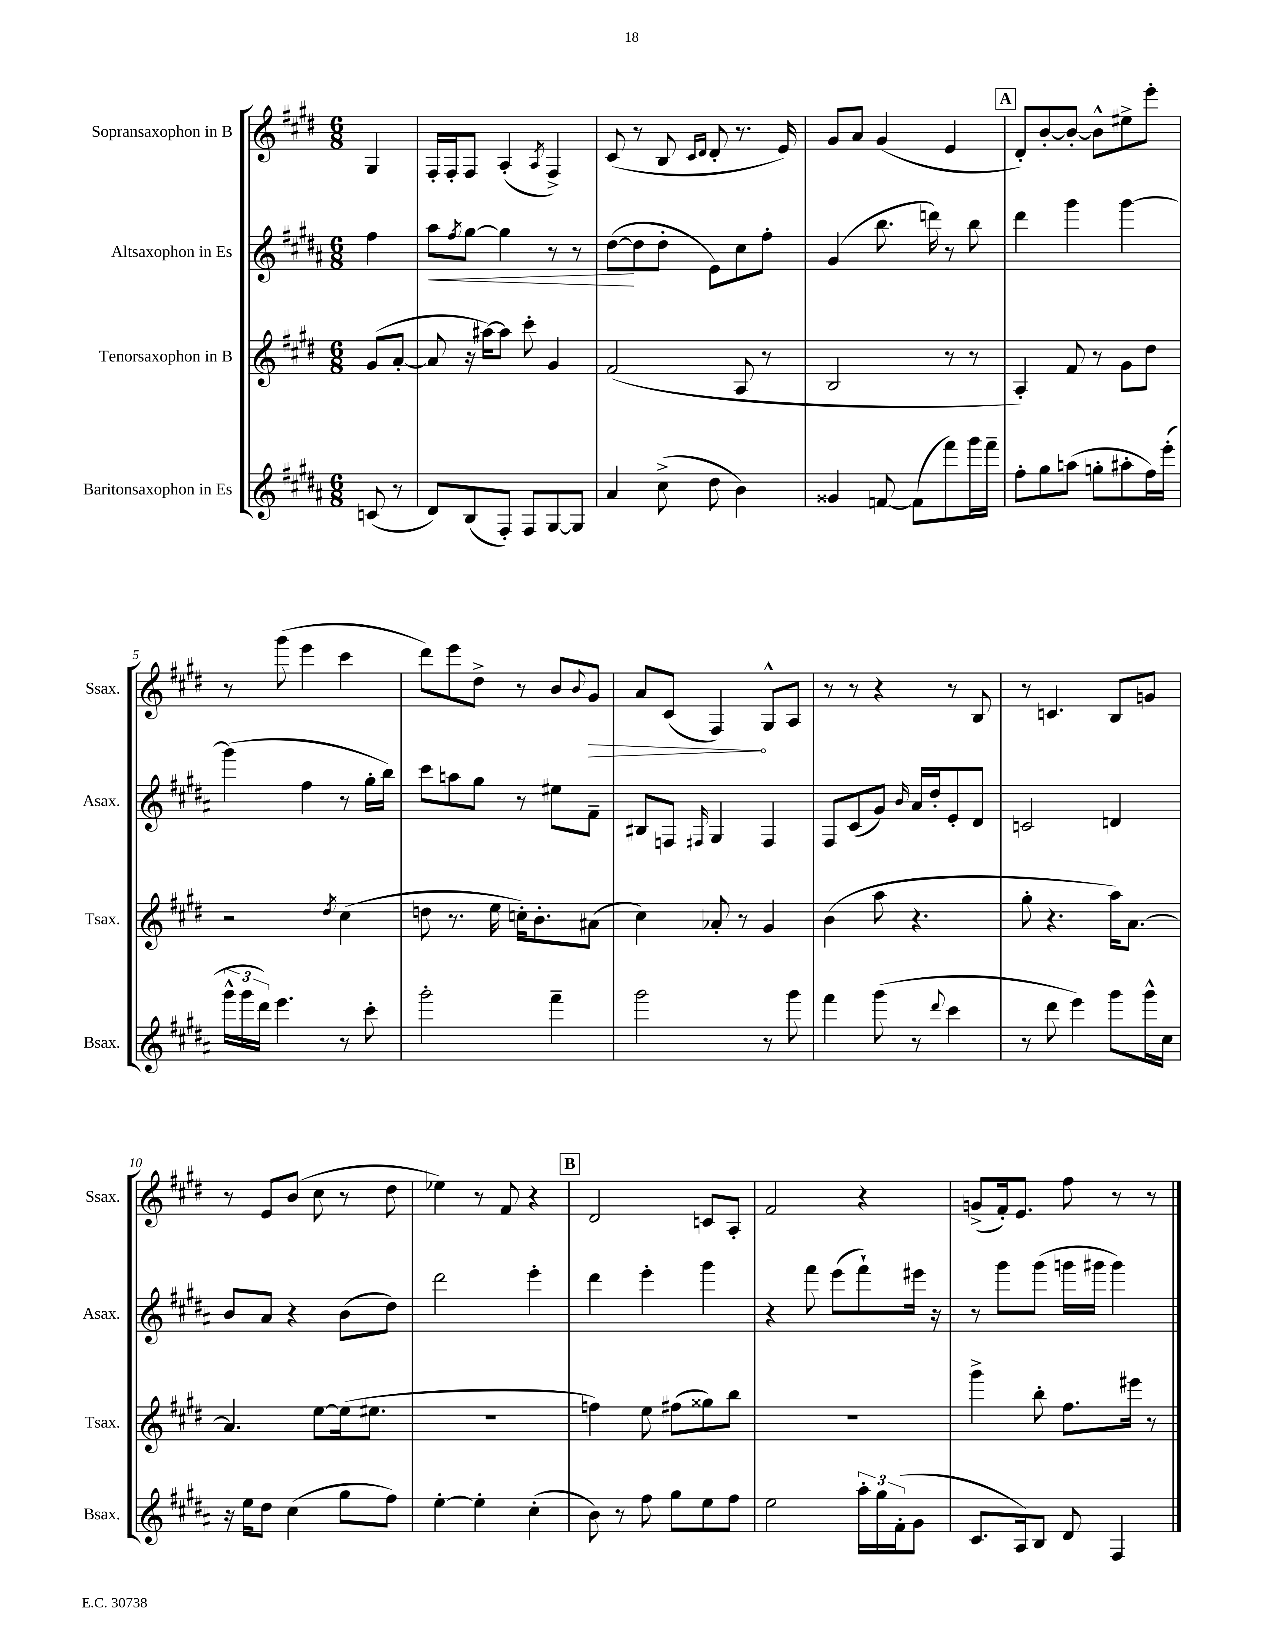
<<
\new StaffGroup <<
\new Staff = "s0" \with { instrumentName = "Sopransaxophon in B" shortInstrumentName = "Ssax." } {
    \clef treble \key e \major \numericTimeSignature \time 6/8 \partial 4
    gis4 |
    fis16-. fis16-. fis8 a4-.( \acciaccatura { a8 } fis4->) |
    cis'8( r8 b8 \grace { cis'16 dis'16 } dis'8-. r8. e'16) |
    gis'8 a'8 gis'4( e'4 |
    \mark \markup { \box "A" } dis'8-.) b'8~-. b'8~-. b'8-^ eis''8-> e'''8-. |
    r8 gis'''8( e'''4 cis'''4 |
    dis'''8) e'''8 dis''8-> r8 b'8 \appoggiatura { b'8 } \once \override Hairpin.circled-tip = ##t gis'8\> |
    a'8 cis'8( fis4\!) gis8-^ a8 |
    r8 r8 r4 r8 b8 |
    r8 c'4. b8 g'8 |
    r8 e'8 b'8( cis''8 r8 dis''8 |
    ees''4) r8 fis'8 r4 |
    \mark \markup { \box "B" } dis'2 c'8 a8-. |
    fis'2 r4 |
    g'8->( fis'16-.) e'8. fis''8 r8 r8 \bar "|." |
}
\new Staff = "s1" \with { instrumentName = "Altsaxophon in Es" shortInstrumentName = "Asax." } {
    \clef treble \key b \major \numericTimeSignature \time 6/8 \partial 4
    fis''4 |
    ais''8\< \acciaccatura { fis''8 } gis''8~ gis''4 r8 r8 |
    dis''8~\!( dis''8 dis''8-. e'8) cis''8 fis''8-. |
    gis'4( b''8. d'''16) r8 b''8 |
    \mark \markup { \box "A" } dis'''4 gis'''4 gis'''4~ |
    gis'''4( fis''4 r8 gis''16-. b''16) |
    cis'''8 a''8 gis''8 r8 eis''8 fis'8-- |
    bis8 f8 \grace { fis16 } gis4 fis4 |
    fis8 cis'8( gis'8) \grace { b'16 } ais'16 dis''16-. e'8-. dis'8 |
    c'2 d'4 |
    b'8 ais'8 r4 b'8( dis''8) |
    dis'''2 e'''4-. |
    \mark \markup { \box "B" } dis'''4 e'''4-. gis'''4 |
    r4 fis'''8 e'''8( fis'''8-!) eis'''16 r16 |
    r8 gis'''8 gis'''8( g'''16 gis'''16 gis'''4) \bar "|." |
}
\new Staff = "s2" \with { instrumentName = "Tenorsaxophon in B" shortInstrumentName = "Tsax." } {
    \clef treble \key e \major \numericTimeSignature \time 6/8 \partial 4
    gis'8( a'8~-. |
    a'8 r16 ais''16~) ais''8 cis'''8-. gis'4 |
    fis'2( a8 r8 |
    b2 r8 r8 |
    \mark \markup { \box "A" } a4-.) fis'8 r8 gis'8 dis''8 |
    r2 \acciaccatura { dis''8 } cis''4( |
    d''8 r8. e''16 c''16-.) b'8.-. ais'8( |
    cis''4) aes'8-. r8 gis'4 |
    b'4( a''8 r4. |
    gis''8-. r4. a''16) a'8.~ |
    a'4. e''8~ e''16( eis''8. |
    R2. |
    \mark \markup { \box "B" } f''4) e''8 fis''8( gisis''8) b''8 |
    r2. |
    gis'''4-> b''8-. fis''8. eis'''16 r8 \bar "|." |
}
\new Staff = "s3" \with { instrumentName = "Baritonsaxophon in Es" shortInstrumentName = "Bsax." } {
    \clef treble \key b \major \numericTimeSignature \time 6/8 \partial 4
    c'8( r8 |
    dis'8) b8( fis8-.) fis8 gis8~ gis8 |
    ais'4 cis''8->( dis''8 b'4) |
    gisis'4 f'8~ f'8( fis'''8) gis'''16 fis'''16-- |
    \mark \markup { \box "A" } fis''8-. gis''8 a''8( g''8-. ais''8-. fis''16) e'''16-.( |
    \tuplet 3/2 { gis'''16-^ gis'''16 dis'''16) } e'''4. r8 cis'''8-. |
    gis'''2-. fis'''4-- |
    gis'''2 r8 gis'''8 |
    fis'''4 gis'''8( r8 \appoggiatura { dis'''8 } cis'''4 |
    r8 dis'''8 e'''4) gis'''8 gis'''16-^ cis''16 |
    r16 e''16 dis''8 cis''4( gis''8 fis''8) |
    e''4~-. e''4-. cis''4-.( |
    \mark \markup { \box "B" } b'8) r8 fis''8 gis''8 e''8 fis''8 |
    e''2 \tuplet 3/2 { ais''16-. gis''16 fis'16-.( } gis'8 |
    cis'8. ais16) b8 dis'8 fis4 \bar "|." |
}
>>
>>
